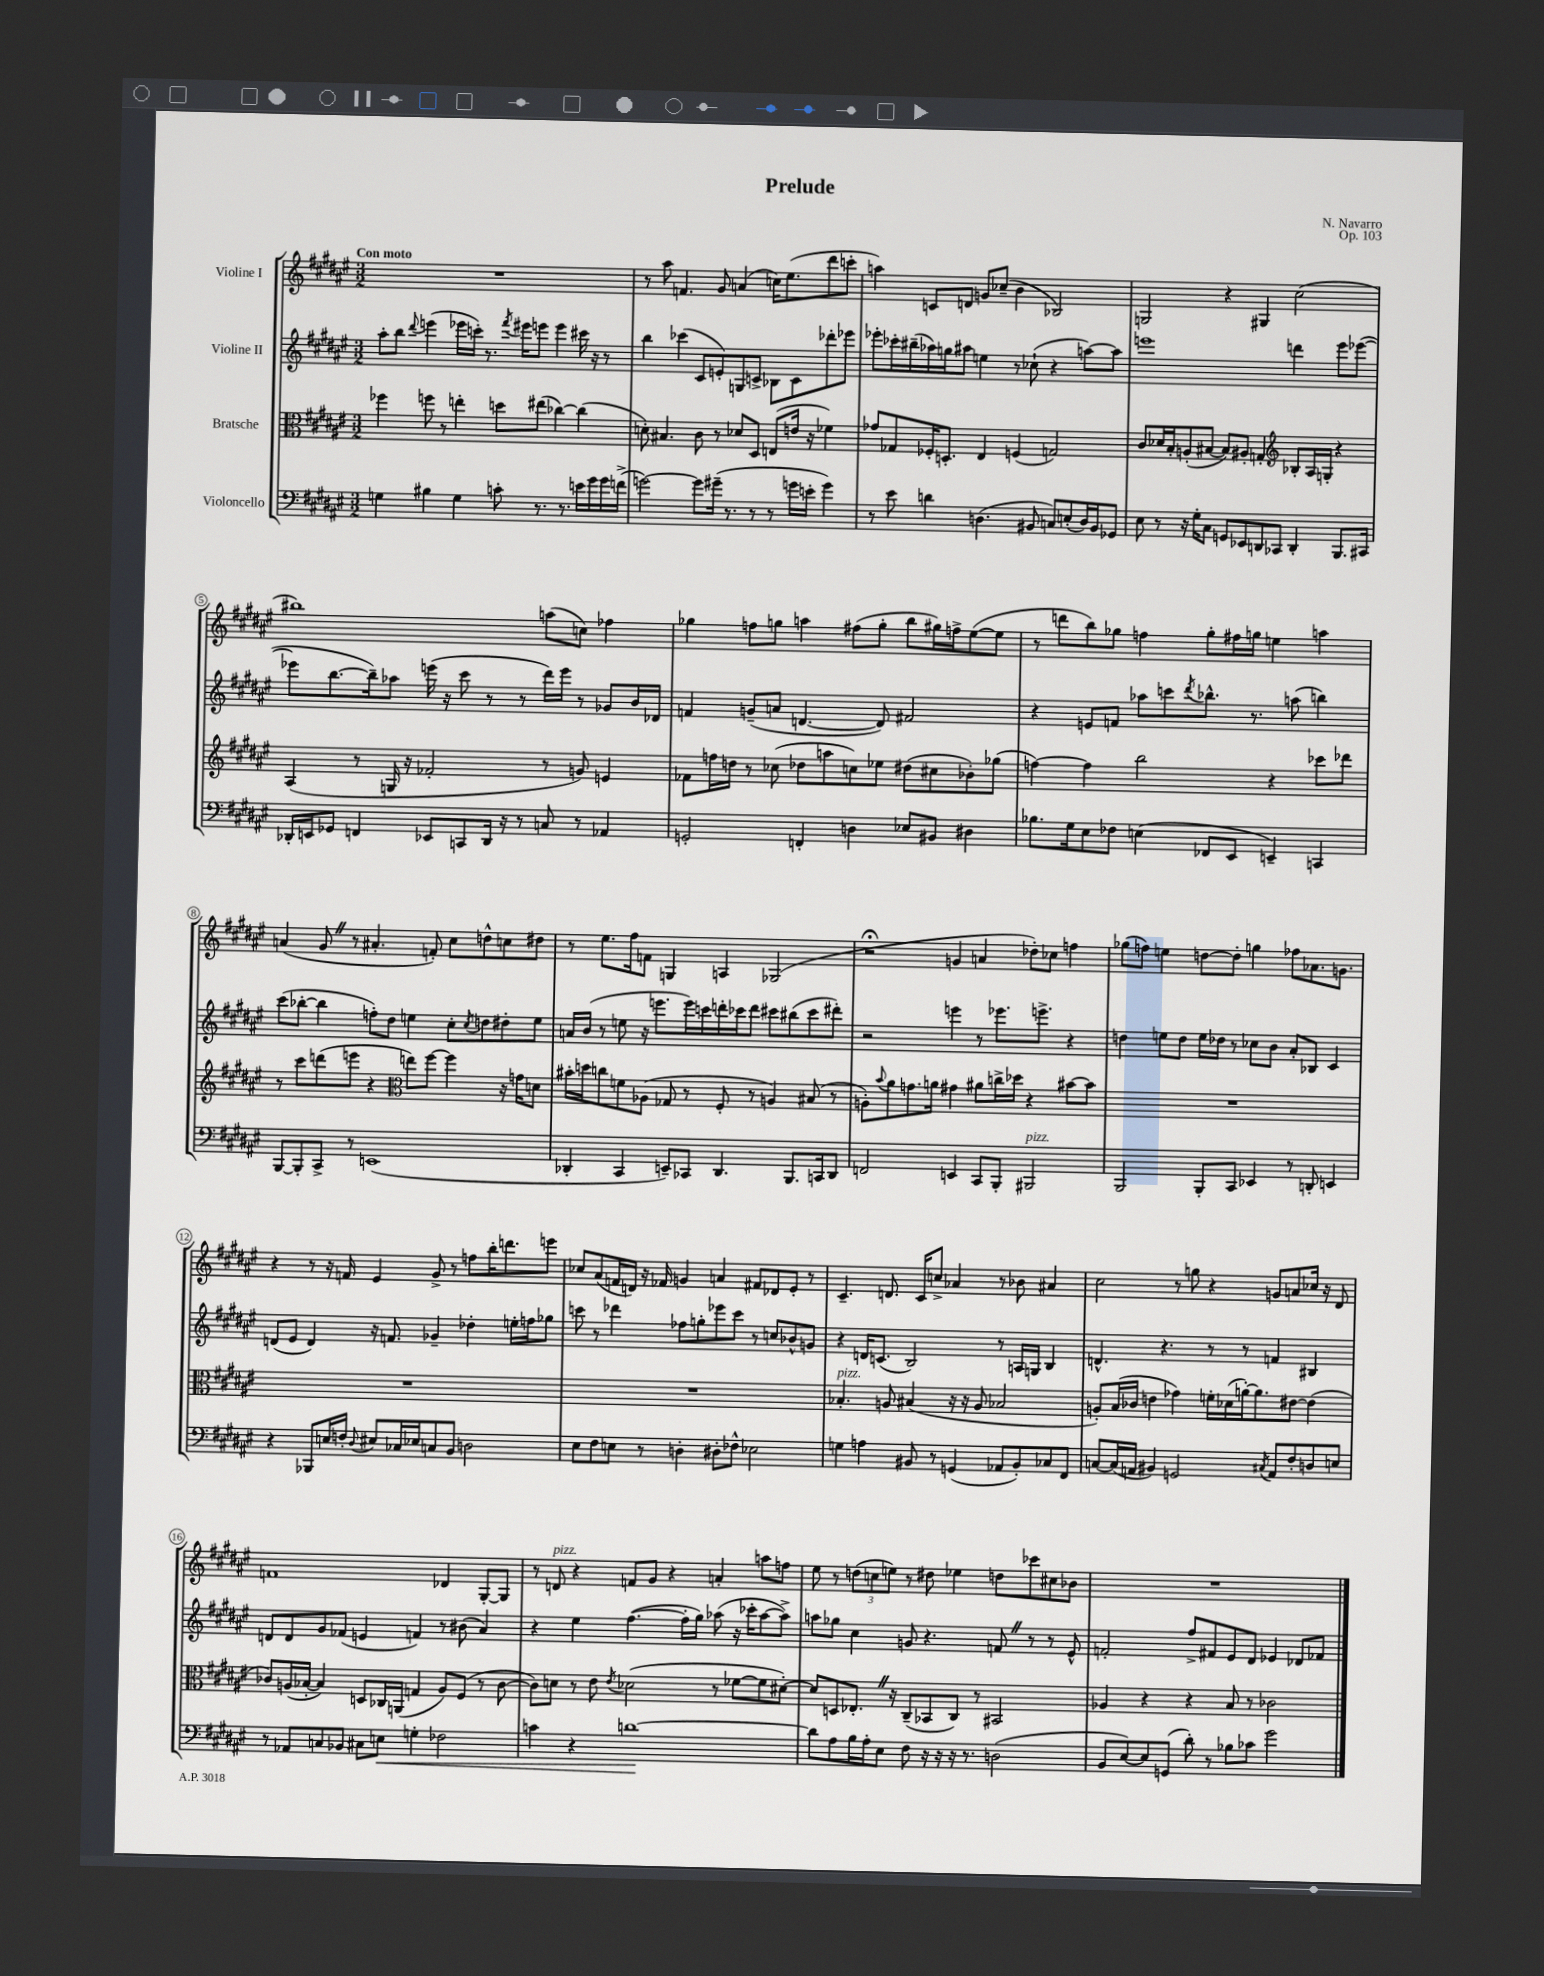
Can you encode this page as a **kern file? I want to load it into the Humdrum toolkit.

**kern	**kern	**kern	**kern
*staff4	*staff3	*staff2	*staff1
*clefF4	*clefC3	*clefG2	*clefG2
*k[f#c#g#d#a#e#]	*k[f#c#g#d#a#e#]	*k[f#c#g#d#a#e#]	*k[f#c#g#d#a#e#]
*M3/2	*M3/2	*M3/2	*M3/2
4G\	4ff-\	8aa#'\L	1.r
.	.	8bb\J	.
.	.	8qqddd#/	.
4B#\	8ff\	(4eee\	.
.	8r	.	.
4G\	4ee'\	16eee-\LL	.
.	.	16ccc'\JJ)	.
.	.	8.r	.
8c'\	8dd\L	.	.
.	.	8qfff#/	.
.	.	16eee#\LK	.
8.r	(8ee#\J	8eee\J	.
.	[4cc-\)	4eee\	.
8.r	.	.	.
16e\LL	(4cc-\]	16ccc#\	.
16g#\	.	16r	.
16g#\	.	8r	.
(16f^\JJ	.	.	.
=	=	=	=
[2g\)	8d'\)	4bb\	8r
.	4.B#/	.	8aa#\
.	.	(4ccc-\	4.f/
8g\]L	8c#\	8c#/L	.
(16g#~\Jk	8r	8e'/)	8g#/
8.r	.	.	.
.	8d-/L	8G/	(4a/
8r	8D#/J	8c^/J	.
8r	(8E/L	8B-\L	16cc\LK)
.	.	.	(8.ee#\
16g\LL	16e/Jk	8c\	.
16e'\JJ	16r	.	.
4g\)	4f-\)	8ddd-'\	8ddd#\
.	.	8eee-\J	8ccc'\J
=	=	=	=
8r	8g-/L	8eee-'\L	4aa\)
8e#\	8G-/	16ccc-'\L	.
.	.	(16bb#~\	.
4d\	16F-'/K	16aa-\)	8c/L
.	8.D'/J	16gg\J	.
.	.	8aa#\J	8d/J
(4.D\	4E#/	4ee\	8g/L
.	.	.	(8cc-~/J
.	(4F/	8r	4b\
8BB#/	.	(8cc-`\	.
8C/L)	2G/)	4r	2B-/)
(8E'/	.	.	.
16D/L)	.	[8aa\L)	.
16BB#/J	.	.	.
8GG-/J	.	8aa\]J	.
=	=	=	=
8E#\	8c#/L	1eee	2G/
8r	16d-/L	.	.
.	16B'/J	.	.
16r	(8A'/	.	.
16G#'\LK	.	.	.
8C#\J	[8B#/J	.	.
8GG/L	8B#/]L)	.	4r
8EE-/	8A#'/J	.	.
8DD/	4G'/	.	4G#/
8CC-/J	.	.	.
*	*clefG2	*	*
4DD'/	8B-'/L	4ddd\	(2cc#\
.	16A#/L	.	.
.	16G'/JJ	.	.
8.BBB/L	4r	8eee\L	.
.	.	([8eee-\J	.
16CC#/Jk	.	.	.
=	=	=	=
16DD-'/LL	(4A#/	8eee-\]L	1bb#)
16EE/J	.	.	.
8GG-/J	.	[8.bb\	.
4FF/	8r	.	.
.	.	16bb~\]k)	.
.	16G/	8aa-\J	.
.	16r	.	.
8EE-/L	2f-'/	(16eee\	.
.	.	16r	.
8CC/	.	8ccc#\	.
16DD-/Jk	.	8r	.
16r	.	.	.
8r	.	8r	.
8C/	8r	16ddd#\LL)	(8aa\L
.	.	16eee\JJ	.
8r	8g/)	8r	8cc\J)
4AA-/	4e/	8g-/L	4ff-\
.	.	16b/L	.
.	.	16d-/JJ	.
=	=	=	=
2GG'/	8f-\L	4f/	4gg-\
.	16ff\L	.	.
.	16dd\JJ	.	.
.	8r	(8g~/L	8ff\L
.	(8cc-\	8a/J	8gg\J
4FF'/	8dd-\L	[4.d/	4aa\
.	8aa\	.	.
4D\	8cc\)	.	(8ff#\L
.	8ee-\J	8d/])	8gg'\J
8E-/L	(8dd#\L	2f#/	8bb\L
8BB#/J	8cc#\	.	16gg#\L)
.	.	.	16ff^\J
4D#\	8b-'\)	.	([8ee#\
.	(8gg-\J	.	8ee#\]J
=	=	=	=
8.B-\L	[4ff\)	4r	8r
.	.	.	8ddd\L
16G#\k	.	.	.
8E#\	4ff\]	8e/L	8bb\)
8F-\J	.	8f/J	8gg-\J
(4E\	2bb\	8aa-\L	4ff\
.	.	8ccc\	.
.	.	8qddd#/	.
8FF-/L	.	8.bb-^^\J	8gg-'\L
8EE#/J	.	.	16ff#\L
.	.	8.r	16gg\JJ
4EE~/)	4r	.	4ee\
.	.	(8aa\	.
4CC/	8ccc-\L	4bb\)	4aa\
.	8ddd-\J	.	.
=	=	=	=
[8BBB/L	8r	(8ccc#\L	(4a/
8BBB'/]	8ccc#\L	[8bb-'\J	.
8CC#^/J	(8ddd\	4bb-\]	8g#/
8r	8eee\J	.	8r
(1EE	4r	8ff'\L)	4.a#'/
.	.	8dd#\J	.
*	*clefC3	*	*
.	8ee\L)	4ee\	.
.	[8ff#\J	.	8f'/)
.	4ff#\]	8cc#'\L	8cc#\L
.	.	8qcc#/	.
.	.	8dd\	8dd^^\
.	16r	8dd#'\	8cc\
.	16g\LK	.	.
.	8d\J	8ee\J	8dd#\J
=	=	=	=
4DD-'/	16b#'\LL	16a/LL	8r
.	16dd\J	(16b/JJ	.
.	8cc\	8r	8.ee#\L
4CC#/	8f\	8ee\	.
.	.	.	16ff#\k
.	(8A-\J	16r	8f\J
.	.	8.eee\L	.
8EE~/L)	8G-/	.	4G/
8CC-/J	8r	16eee\L)	.
.	.	16ccc\	.
4.DD-/	8F#'/	16ddd'\	4A/
.	.	16ccc-\J	.
.	8r	8ddd\J	.
.	4A/)	8ccc#\L	(2G-/
8.BBB/L	.	(8bb#\	.
.	(8B#/	8ccc#\	.
16CC/k	.	.	.
8DD-/J	8r	8ddd#'\J)	.
=	=	=	=
2FF/	8A'\L)	2r	2r;
.	8qqb/	.	.
.	8a#\	.	.
.	8.g\	.	.
.	16a\Jk	.	.
4EE/	4g#\	4eee\	4g/
8CC#/L	8a#\L	8r	4a/
8BBB'/J	16cc^\L	8.eee-\L	.
.	16dd-\JJ	.	.
2BBB#/	4r	.	8dd-'\L)
.	.	8.eee^\J	.
.	.	.	8cc-\J
.	[8b#\L	4r	4ff\
.	8b#\]J	.	.
=	=	=	=
2BBB/	1.r	4dd\	(8gg-\L
.	.	.	8ff\J)
.	.	8ee\L	4ee\
.	.	8dd\J	.
8BBB'/L	.	16ee\LL	[8dd\L
.	.	16dd-\JJ	.
8CC#/J	.	8r	8dd'\]J
4EE-/	.	8cc-\L	4gg\
.	.	8b\J	.
8r	.	8a#'/L	8ff-\L
8DD'/	.	8B-/J	8.a-\
4EE/	.	4c#/	.
.	.	.	8.g\J
=	=	=	=
4r	1.r	(8d/L	4r
.	.	8e#/J	.
8BBB-/L	.	4d/)	8r
16E/L	.	.	16r
16F'/JJ	.	.	16f/
8qqD#/	.	.	.
8E#/L	.	16r	4e#/
.	.	8.f/	.
16C-/L	.	.	.
16E-/J	.	.	.
8C/	.	4g-~/	8g#^/
8BB/J	.	.	8r
2D\	.	4dd-'\	8ff\L
.	.	.	16bb'\K
.	.	.	8.ddd\
.	.	16ee'\LL	.
.	.	16ff\J	.
.	.	8gg-\J	8eee\J
=	=	=	=
8E#\L	1.r	8ccc\	8cc-/L
8F#\	.	8r	(8a#/
8E\J	.	4ddd-\	16f/L
.	.	.	16d/JJ)
8r	.	.	16r
.	.	.	16f-/
4D'\	.	8ff-\L	4g/
.	.	8gg'\	.
8D#'\L	.	8eee-\	4a/
8F-^^\J	.	8ccc\J	.
2E-\	.	8r	8f#/L
.	.	8cc/L	8d-/
.	.	8b-^^/	8e#'/J
.	.	8g/J	8r
=	=	=	=
4G\	4.B-'/	4r	4.c#~/
4A\	.	16d/LK	.
.	.	(8.c/J	.
.	8A/	.	8.d/
8BB#/	(4B#/	2B/)	.
.	.	.	16c#/LK
8r	.	.	8cc^/J
(4GG/	16r	.	4a-/
.	16r	.	.
.	8A/	.	.
8AA-/L	2B-/	8r	8r
8BB#'/)	.	16A/LL	8b-\
.	.	16G/JJ	.
8C-/	.	4B/	4a#/
8FF#/J	.	.	.
=	=	=	=
[8C/L	8A'/L)	4.d^^/	2cc#\
(16C/]L	(16B/L	.	.
16AA/JJ	16c-/JJ	.	.
4BB#/)	4e\	.	.
.	.	4.r	.
2GG/	4g-\)	.	8r
.	.	.	8gg\
.	16f'\LL	8r	4r
.	(16d-\	.	.
.	[16a'\J)	8r	.
.	8.a\]	.	.
8qC#/	.	.	.
8AA/L	.	4f/	8g/L
8F#'/	[8e#\J	.	8a/
8D/	(4e#\]	4B#/	16cc-/Jk
.	.	.	16r
8E/J	.	.	8d#/
=	=	=	=
8r	8c-/L)	8d/L	1f
8AA-/L	(16A/L	8d/	.
.	[16B-'/JJ	.	.
8C/	4B-/])	8g#/	.
8BB-/J	.	(8f-/J	.
8C#\L	8D/L	4e/	.
8E\J	16C-/L	.	.
.	(16AA/JJ	.	.
4G'\	4G/	4f/)	.
2F-\	8A/L)	8r	4d-/
.	(8F#/J	(8b#\	.
.	8r	4a#/)	[8G#'/L
.	[8c-\	.	8G#/]J
=	=	=	=
4c\	8c-\]L)	4r	8r
.	8d\J	.	8d/
4r	8r	4ee#\	4r
.	8e#\	.	.
.	8qe#/	.	.
[1d	(2d-\	([4.ff#\	8f/L
.	.	.	8g#/J
.	.	.	4r
.	.	16ff#'\]LL	.
.	.	16gg#\JJ)	.
.	8r	(8aa-\	4a'/
.	[8f-\L	16r	.
.	.	16ccc-'\LK	.
.	8f-\]	[8aa-\	8aa\L
.	[8d#'\J)	8aa-^\]J)	8ff\J
=	=	=	=
8d\]L	8d#/]L	8aa\L	8ee#\
8A#\	8D/	8gg-\J	8r
16B\L	8.E-'/J	4cc#\	(12dd\L
16A#'\J	.	.	.
.	.	.	12cc\
8E#\J	.	.	.
.	.	.	12ee\J)
.	16r	.	.
8F#\	(8C#~/L	8g/	8r
16r	8BB-/	4.r	8dd#\
16r	.	.	.
16r	8C#/J)	.	4ee-\
8.r	.	.	.
.	8r	.	.
(2D\	2BB#/	8f/	8dd\L
.	.	8r	8ccc-\
.	.	8r	8cc#\
.	.	8e#^^/	8b-\J
=	=	=	=
8BB/L	4A-/	2f'/	1.r
[8E#/)	.	.	.
8E#/]	4r	.	.
(8GG/J	.	.	.
8d#'\)	4r	8ff#^/L	.
8r	.	8f#/	.
8B-\L	8B/	8e#/	.
8c-\J	8r	8d#/J	.
2g#\	2c-\	4e-/	.
.	.	8d-/L	.
.	.	8f-/J	.
==	==	==	==
*-	*-	*-	*-
